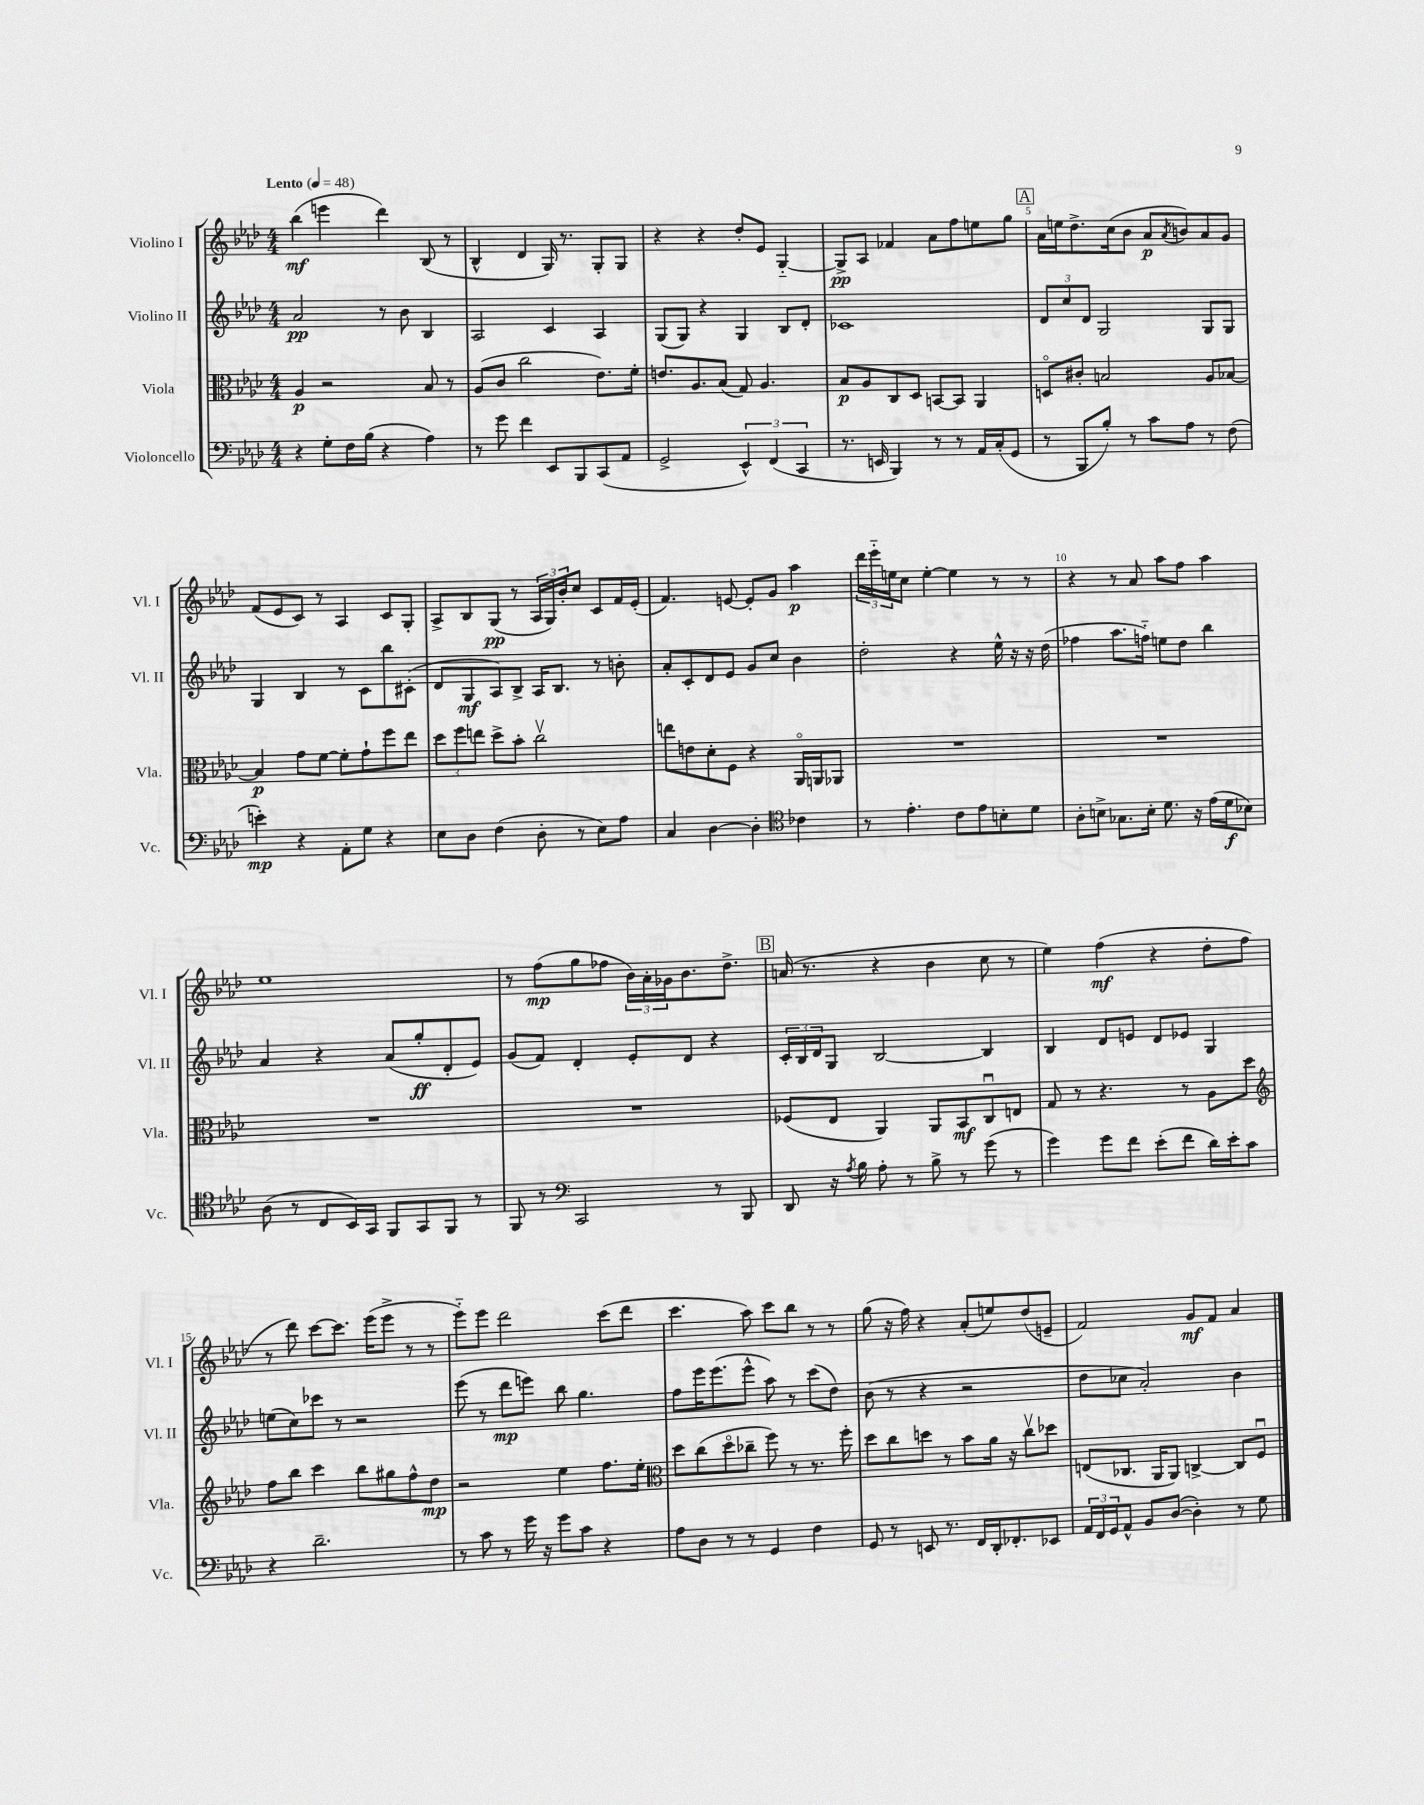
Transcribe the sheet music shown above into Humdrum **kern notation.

**kern	**dynam	**kern	**dynam	**kern	**dynam	**kern	**dynam
*part4	*part4	*part3	*part3	*part2	*part2	*part1	*part1
*staff4	*staff4	*staff3	*staff3	*staff2	*staff2	*staff1	*staff1
*I"Violoncello	*	*I"Viola	*	*I"Violino II	*	*I"Violino I	*
*I'Vc.	*	*I'Vla.	*	*I'Vl. II	*	*I'Vl. I	*
*clefF4	*	*clefC3	*	*clefG2	*	*clefG2	*
*k[b-e-a-d-]	*	*k[b-e-a-d-]	*	*k[b-e-a-d-]	*	*k[b-e-a-d-]	*
*M4/4	*	*M4/4	*	*M4/4	*	*M4/4	*
*MM48	*	*MM48	*	*MM48	*	*MM48	*
=1	=1	=1	=1	=1	=1	=1	=1
!	!	!	!	!	!	!LO:TX:a:B:t=Lento	!
4r	.	4A-/	p	2a-/	pp	(4bb-\	mf
8G'\L	.	2r	.	.	.	4eeen\	.
16F\L	.	.	.	.	.	.	.
(16B-\JJ	.	.	.	.	.	.	.
4r	.	.	.	8r	.	4ddd-\)	.
.	.	.	.	8b-\	.	.	.
4A-\)	.	8B-/	.	4B-/	.	(8B-/	.
.	.	8r	.	.	.	8r	.
=2	=2	=2	=2	=2	=2	=2	=2
8r	.	(8A-/L	.	2A-/	.	4B-^^/	.
8g\	.	8c/J	.	.	.	.	.
4f\	.	2cc\	.	.	.	4d-/	.
8EE-/L	.	.	.	4c/	.	16G/)	.
.	.	.	.	.	.	8.r	.
8BBB-/	.	.	.	.	.	.	.
(8CC/	.	8.e-\L)	.	4A-/	.	8G'/L	.
8AA-/J	.	.	.	.	.	8G/J	.
.	.	16f'\Jk	.	.	.	.	.
=3	=3	=3	=3	=3	=3	=3	=3
2GG^/	.	8.en/L	.	(8G/L	.	4r	.
.	.	.	.	8G/J)	.	.	.
.	.	8.A-/	.	.	.	.	.
.	.	.	.	4r	.	4r	.
.	.	(8B-/J	.	.	.	.	.
6EE-^^/)	.	8G/)	.	4G/	.	8dd-'/L	.
.	.	4.A-/	.	.	.	8e-/J	.
(6FF/	.	.	.	.	.	.	.
.	.	.	.	8B-/L	.	[4G/	.
6CC/	.	.	.	.	.	.	.
.	.	.	.	8d-'/J	.	.	.
=4	=4	=4	=4	=4	=4	=4	=4
8.r	.	8B-/L	p	1c-X	.	8G^/L]	pp
.	.	8A-/	.	.	.	8A-/J	.
16EEn/	.	.	.	.	.	.	.
4BBB-/)	.	8C/	.	.	.	4f-X/	.
.	.	8D-/J	.	.	.	.	.
8r	.	[8BBn/L	.	.	.	8a-\L	.
8r	.	8BB/J]	.	.	.	8ff\	.
16AA-/LL	.	4AA-/	.	.	.	8een\	.
(16C'/J	.	.	.	.	.	.	.
8GG/J	.	.	.	.	.	8gg\J	.
!!LO:REH:place=s1:t=A
=5	=5	=5	=5	=5	=5	=5	=5
8r	.	8Dn/L	.	12d-/L	.	16a-\LL	.
.	.	.	.	.	.	16een\J	.
.	.	.	.	12cc/	.	.	.
8BBB-/L	.	8c#X'/J	.	.	.	8.dd-^\	.
.	.	.	.	12d-/J	.	.	.
8B-'/J)	.	2Bn/	.	2G/	.	.	.
.	.	.	.	.	.	(16cc\k	.
8r	.	.	.	.	.	8b-\J	.
8c\L	.	.	.	.	.	8a-/L	p
.	.	.	.	.	.	8qa-/	.
8A-\J	.	.	.	.	.	8bn/)	.
8r	.	8A-/L	.	8G/L	.	8a-/	.
(8F\	.	[8B-X/J	.	8G/J	.	8g/J	.
!!LO:LB:g=z
=6	=6	=6	=6	=6	=6	=6	=6
4en'\)	mp	4B-/]	p	4G/	.	(8f/L	.
.	.	.	.	.	.	8e-/	.
4r	.	8g\L	.	4B-/	.	8c/J)	.
.	.	[8f\J	.	.	.	8r	.
8AA-'\L	.	8f'\L]	.	8r	.	4A-/	.
8G\J	.	8g`\	.	8c\L	.	.	.
4r	.	8ff\	.	8bb-\	.	8c/L	.
.	.	8ee-\J	.	(8c#X'\J	.	8G'/J	.
=7	=7	=7	=7	=7	=7	=7	=7
8E-\L	.	12dd-\L	.	8d-/L	.	8A-^/L	.
.	.	12ff\	.	.	.	.	.
8D-\J	.	.	.	8G/	mf	8B-/	.
.	.	12een\J	.	.	.	.	.
(4F\	.	8dd-^\L	.	8A-/)	.	(8G/J	pp
.	.	8b-'\J	.	8B-^/J	.	8r	.
8D-'\	.	2ccv\	.	16A-/KL	.	24A-/LL	.
.	.	.	.	.	.	24G/)	.
.	.	.	.	8.B-/J	.	.	.
.	.	.	.	.	.	24b-'/J	.
8r	.	.	.	.	.	8cc/J	.
8E-\L)	.	.	.	8r	.	8c/L	.
8A-\J	.	.	.	8bn'\	.	16f/L	.
.	.	.	.	.	.	(16e-'/JJ	.
=8	=8	=8	=8	=8	=8	=8	=8
4C/	.	8een\L	.	8a-'/L	.	4.f/)	.
.	.	8en\	.	8c'/	.	.	.
[4D-\	.	8d-'\	.	8d-/	.	.	.
.	.	8F\J	.	8e-/J	.	[8en/	.
4D-'\]	.	4r	.	8g/L	.	8e'/L]	.
.	.	.	.	8cc/J	.	8g/J	.
*clefC4	*	*	*	*	*	*	*
4c-X\	.	16AA-/LL	.	4b-\	.	4aa-\	p
.	.	16AAn/J	.	.	.	.	.
.	.	8AA-X/J	.	.	.	.	.
=9	=9	=9	=9	=9	=9	=9	=9
8r	.	1r	.	2dd-'\	.	24ddd-\LL	.
.	.	.	.	.	.	24eee-\	.
.	.	.	.	.	.	24een\J	.
4.e-'\	.	.	.	.	.	8cc\J	.
.	.	.	.	.	.	[4ee'\	.
8c\L	.	.	.	4r	.	4ee\]	.
8e-\	.	.	.	.	.	.	.
8Bn'\	.	.	.	16ee-^^\	.	8r	.
.	.	.	.	16r	.	.	.
8d-\J	.	.	.	16r	.	8r	.
.	.	.	.	(16dd-\	.	.	.
=10	=10	=10	=10	=10	=10	=10	=10
8A-'\L	.	1r	.	4ff-X\	.	4r	.
8Bn^\J	.	.	.	.	.	.	.
8.G-X\L	.	.	.	8.aa-\L	.	8r	.
.	.	.	.	.	.	8a-/	.
16B'\Jk	.	.	.	16ffn\Jk)	.	.	.
8.d-\	.	.	.	8een\L	.	8aa-\L	.
.	.	.	.	8dd-\J	.	8ff\J	.
16r	.	.	.	.	.	.	.
(16e-\LL	.	.	.	4bb-\	.	4aa-\	.
16d-\J	f	.	.	.	.	.	.
8B-X\J)	.	.	.	.	.	.	.
!!LO:LB:g=z
=11	=11	=11	=11	=11	=11	=11	=11
(8A-\	.	1r	.	4a-/	.	1ee-	.
8r	.	.	.	.	.	.	.
8C/L	.	.	.	4r	.	.	.
16BB-/L)	.	.	.	.	.	.	.
16GG/JJ	.	.	.	.	.	.	.
8FF/L	.	.	.	(8a-/L	.	.	.
8GG/	.	.	.	8gg'/	ff	.	.
8FF/J	.	.	.	8d-'/	.	.	.
8r	.	.	.	8e-/J)	.	.	.
=12	=12	=12	=12	=12	=12	=12	=12
8FF/	.	1r	.	(8g/L	.	8r	.
8r	.	.	.	8f/J)	.	(8ff\L	mp
*clefF4	*	*	*	*	*	*	*
2CC/	.	.	.	4d-'/	.	8gg\	.
.	.	.	.	.	.	8ff-X\J	.
.	.	.	.	8e-'/L	.	24b-\LL)	.
.	.	.	.	.	.	24a-'\	.
.	.	.	.	.	.	24g-X\J	.
.	.	.	.	8d-/J	.	8.b-\	.
8r	.	.	.	4r	.	.	.
.	.	.	.	.	.	8.dd-^\J	.
8BBB-/	.	.	.	.	.	.	.
!!LO:REH:place=s1:t=B
=13	=13	=13	=13	=13	=13	=13	=13
8DD-/	.	(8F-X/L	.	24c'/LL	.	(16an/	.
.	.	.	.	24B-/	.	.	.
.	.	.	.	.	.	8.r	.
.	.	.	.	24d-/J	.	.	.
16r	.	8E-/J	.	8G/J	.	.	.
8qA-/	.	.	.	.	.	.	.
16B-\	.	.	.	.	.	.	.
8A-'\	.	4AA-/)	.	[2B-/	.	4r	.
8r	.	.	.	.	.	.	.
8B-^\	.	8AA-/L	.	.	.	4b-\	.
8r	.	8BB-/	mf	.	.	.	.
(8g\	.	8Cu/	.	4B-/]	.	8cc\	.
8r	.	8En/J	.	.	.	8r	.
=14	=14	=14	=14	=14	=14	=14	=14
4g\)	.	8G/	.	4B-/	.	4ee-\)	.
.	.	8r	.	.	.	.	.
8g\L	.	4.r	.	8d-/L	.	(4ff\	mf
8f\J	.	.	.	8en/J	.	.	.
(8e-'\L	.	.	.	8d-/L	.	4r	.
8f\J	.	8r	.	8e-X/J	.	.	.
16d-\LL)	.	8A-\L	.	4G/	.	8dd-'\L	.
16e-'\J	.	.	.	.	.	.	.
8c\J	.	8dd-\J	.	.	.	8ff\J	.
!!LO:LB:g=z
=15	=15	=15	=15	=15	=15	=15	=15
*	*	*clefG2	*	*	*	*	*
4r	.	8ff\L	.	(8een\L	.	8r	.
.	.	8bb-\J	.	8cc\)	.	8ddd-\)	.
2.d-~\	.	4ccc\	.	8ccc-X\J	.	[8ccc\L	.
.	.	.	.	8r	.	8.ccc\J]	.
.	.	8bb-\L	.	2r	.	.	.
.	.	.	.	.	.	(16eee-\KL	.
.	.	8gg#X\	.	.	.	8eee-^\J	.
.	.	8ff^^\	.	.	.	8r	.
.	.	8dd-\J	mp	.	.	8r	.
=16	=16	=16	=16	=16	=16	=16	=16
8r	.	2r	.	(8eee-\	.	8eee-\L)	.
8c\	.	.	.	8r	.	8eee-\J	.
8r	.	.	.	8ddd-\L	mp	2ddd-\	.
16g\	.	.	.	8eeen\J)	.	.	.
16r	.	.	.	.	.	.	.
8g\L	.	4ee-\	.	8bb-\	.	.	.
8c\J	.	.	.	4.gg\	.	.	.
4r	.	8.ff\L	.	.	.	(8ccc\L	.
.	.	.	.	.	.	8ddd-\J	.
.	.	16ee-'\Jk	.	.	.	.	.
=17	=17	=17	=17	=17	=17	=17	=17
*	*	*clefC3	*	*	*	*	*
8A-\L	.	8dd-\L	.	8ff\L	.	4.ccc\	.
8D-\J	.	(8cc\	.	16eee-\K	.	.	.
.	.	.	.	(8.eee-\	.	.	.
8r	.	8dd-\	.	.	.	.	.
8r	.	8cc-X~\J	.	8eee-^^\J	.	8aa-\)	.
4GG/	.	8ff\)	.	8aa-\)	.	8ccc\L	.
.	.	8r	.	8r	.	8bb-\J	.
4F\	.	8.r	.	(8ccc\L	.	8r	.
.	.	.	.	8dd-\J)	.	8r	.
.	.	16ff'\	.	.	.	.	.
=18	=18	=18	=18	=18	=18	=18	=18
8GG/	.	8dd-\L	.	(8b-\	.	(8gg\	.
8r	.	8cc\	.	8r	.	16r	.
.	.	.	.	.	.	16ff\)	.
8EEn/	.	8ddn\J	.	4r	.	4r	.
8.r	.	8r	.	.	.	.	.
.	.	8b-\L	.	2r	.	(8a-'/L	.
16FF/LL	.	.	.	.	.	.	.
16DD-'/J	.	16a-\Jk	.	.	.	8een/)	.
8.FF-X'/	.	16r	.	.	.	.	.
.	.	8ccv\L	.	.	.	(8dd-/	.
8EE-X/J	.	8dd-X\J	.	.	.	8en~/J	.
=19	=19	=19	=19	=19	=19	=19	=19
24AA-/LL	.	(8En/L	.	8dd-\L	.	2f/)	.
24FF/	.	.	.	.	.	.	.
24GG/J	.	.	.	.	.	.	.
8AA-^^/J	.	8.C-X/J	.	8cc-X\J	.	.	.
8BB-/L	.	.	.	2a-'/)	.	.	.
.	.	16AA-/KL	.	.	.	.	.
([8D-/J	.	8AA-/J)	.	.	.	.	.
4D-'\])	.	[4Cn^/	.	.	.	8g/L	mf
.	.	.	.	.	.	8f/J	.
8r	.	8C/L]	.	4b-\	.	4a-/	.
8G\	.	8Fu/J	.	.	.	.	.
==	==	==	==	==	==	==	==
*-	*-	*-	*-	*-	*-	*-	*-
